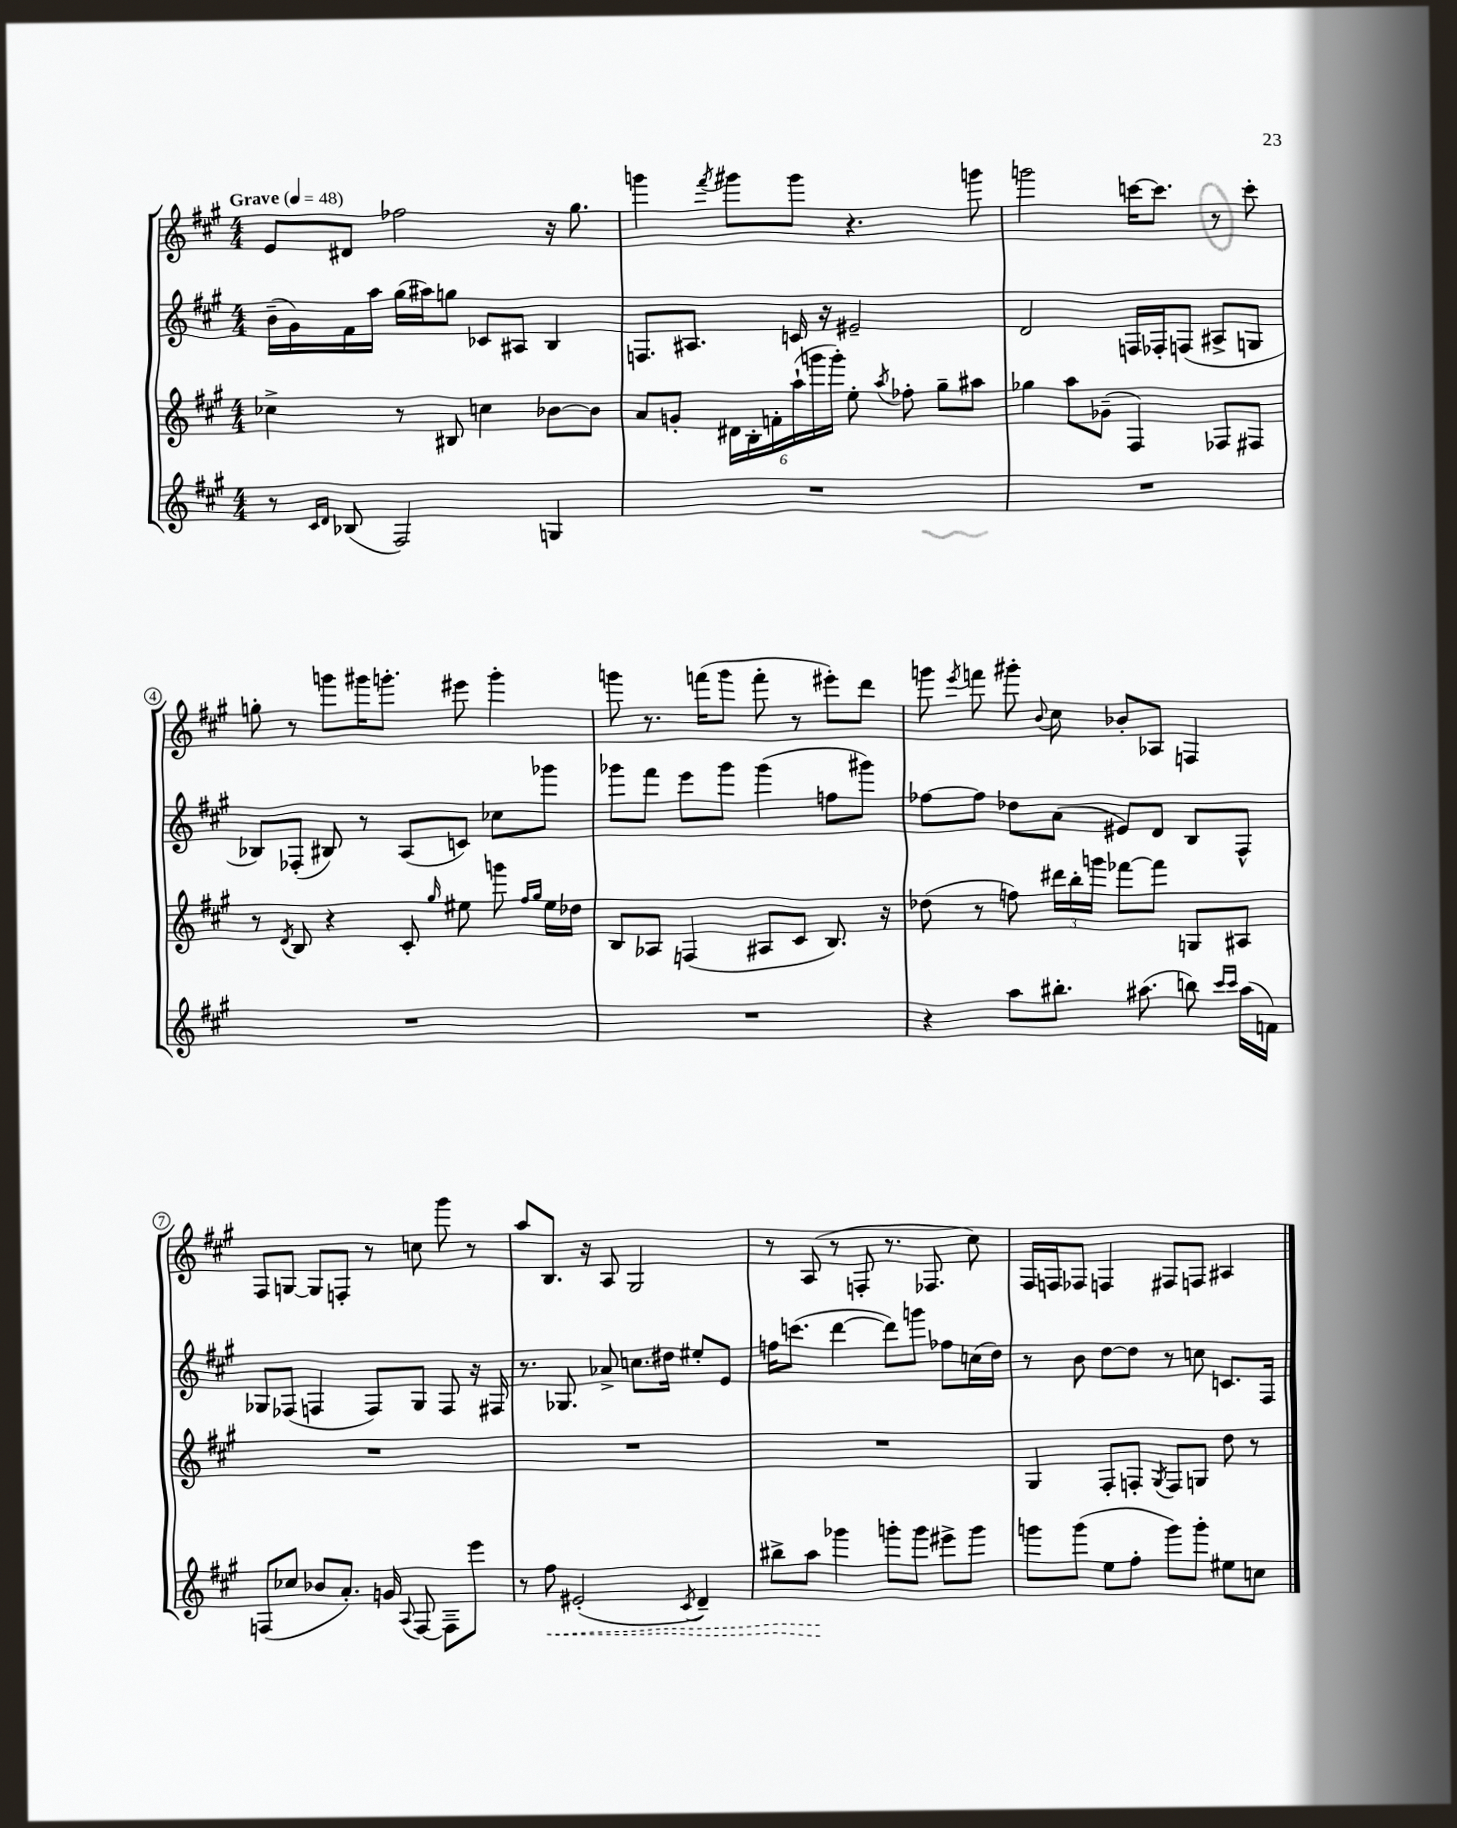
<<
\new StaffGroup <<
\new Staff = "s0" {
    \clef treble \key a \major \numericTimeSignature \time 4/4 \tempo "Grave" 4 = 48
    \autoBeamOff e'8[ dis'8] fes''2 r16 gis''8. |
    g'''4 \acciaccatura { fis'''8 } gis'''8[ gis'''8] r4. g'''8 |
    g'''2 c'''16[~ c'''8.] r8 c'''8-. |
    g''8-. r8 g'''8[ gis'''16 g'''8.]-. eis'''8 g'''4-. |
    g'''8 r8. f'''16[( g'''8] f'''8-. r8 eis'''8[-.) d'''8] |
    g'''8 \acciaccatura { e'''8 } f'''8 gis'''8-. \appoggiatura { b'8 } cis''8 bes'8[-. aes8] f4 |
    fis8[ g8]~ g8[ f8]-. r8 c''8 gis'''8 r8 |
    a''8[ b8.] r16 a8 gis2 |
    r8 a8( r8 f8-. r8. fes8. cis''8) |
    fis16[ f16 fes8] f4 fis8[ f8] ais4 \bar "|." |
}
\new Staff = "s1" {
    \clef treble \key a \major \numericTimeSignature \time 4/4
    \autoBeamOff b'16[--( gis'16) fis'16 a''16] gis''16[( ais''16) g''8] ces'8[ ais8] b4 |
    f8.[ ais8.] c'16 r16 eis'2-- |
    d'2 f16[ fes16-. f8]( ais8[-> g8] |
    bes8[) fes8]-.( bis8) r8 a8[( c'8]) ces''8[ ges'''8] |
    ges'''8[ fis'''8] e'''8[ ges'''8] ges'''4( f''8[ gis'''8]) |
    fes''8[~ fes''8] des''8[ a'8]( eis'8[) d'8] b8[ fis8]-^ |
    ges8[ fes8]( f4 f8[) ges8] f8 r16 fis16 |
    r8. ges8. aes'8-> c''8.[ dis''16] eis''8[-. e'8] |
    f''16[ c'''8.]( d'''4~ d'''8[) g'''8] fes''8[ c''16( d''16]) |
    r8 b'8 d''8[~ d''8] r8 c''8 c'8.[ fis16] \bar "|." |
}
\new Staff = "s2" {
    \clef treble \key a \major \numericTimeSignature \time 4/4
    \autoBeamOff ces''4-> r8 bis8 c''4 bes'8[~ bes'8] |
    a'8[ g'8]-. \tuplet 6/4 { dis'16[ b16-. f'16-. a''16-!( g'''16 g'''16]-.) } e''8-. \acciaccatura { a''8 } fes''8-. gis''8[-- ais''8] |
    ges''4 a''8[ ges'8]--( fis4) fes8[ fis8] |
    r8 \acciaccatura { d'8 } b8 r4 cis'8-. \grace { gis''16 } eis''8 g'''8 \grace { fis''16[ gis''16] } eis''16[ des''16] |
    b8[ aes8] f4( ais8[ cis'8] b8.) r16 |
    des''8( r8 f''8) \tuplet 3/2 { dis'''16[ b''16-. g'''16] } fes'''8[~ fes'''8] g8[ ais8] |
    R1 |
    R1 |
    R1 |
    gis4 fis8[-. f8]-. \acciaccatura { gis8 } f8[ g8] d''8 r8 \bar "|." |
}
\new Staff = "s3" {
    \clef treble \key a \major \numericTimeSignature \time 4/4
    \autoBeamOff r8 \grace { cis'16[ d'16] } bes8( fis2) g4 |
    R1 |
    R1 |
    R1 |
    R1 |
    r4 a''8[ bis''8.]-. ais''8.( b''8) \grace { cis'''16[ cis'''16] } ais''16[( f'16]) |
    f8[( ces''8] bes'8[ a'8.]-.) g'16 \appoggiatura { a8 } f8~ f8[-- e'''8] |
    r8 \once \override Hairpin.style = #'dashed-line fis''8\< eis'2-.( \acciaccatura { cis'8 } d'4--) |
    bis''8[-> a''8]\! ges'''4 g'''8[-. g'''8] eis'''8[-> g'''8] |
    g'''8[ g'''8]( e''8[ fis''8]-. g'''8[) g'''8]-. eis''8[ c''8] \bar "|." |
}
>>
>>
\layout { \context { \Score \override BarNumber.stencil = #(make-stencil-circler 0.1 0.3 ly:text-interface::print) } }
